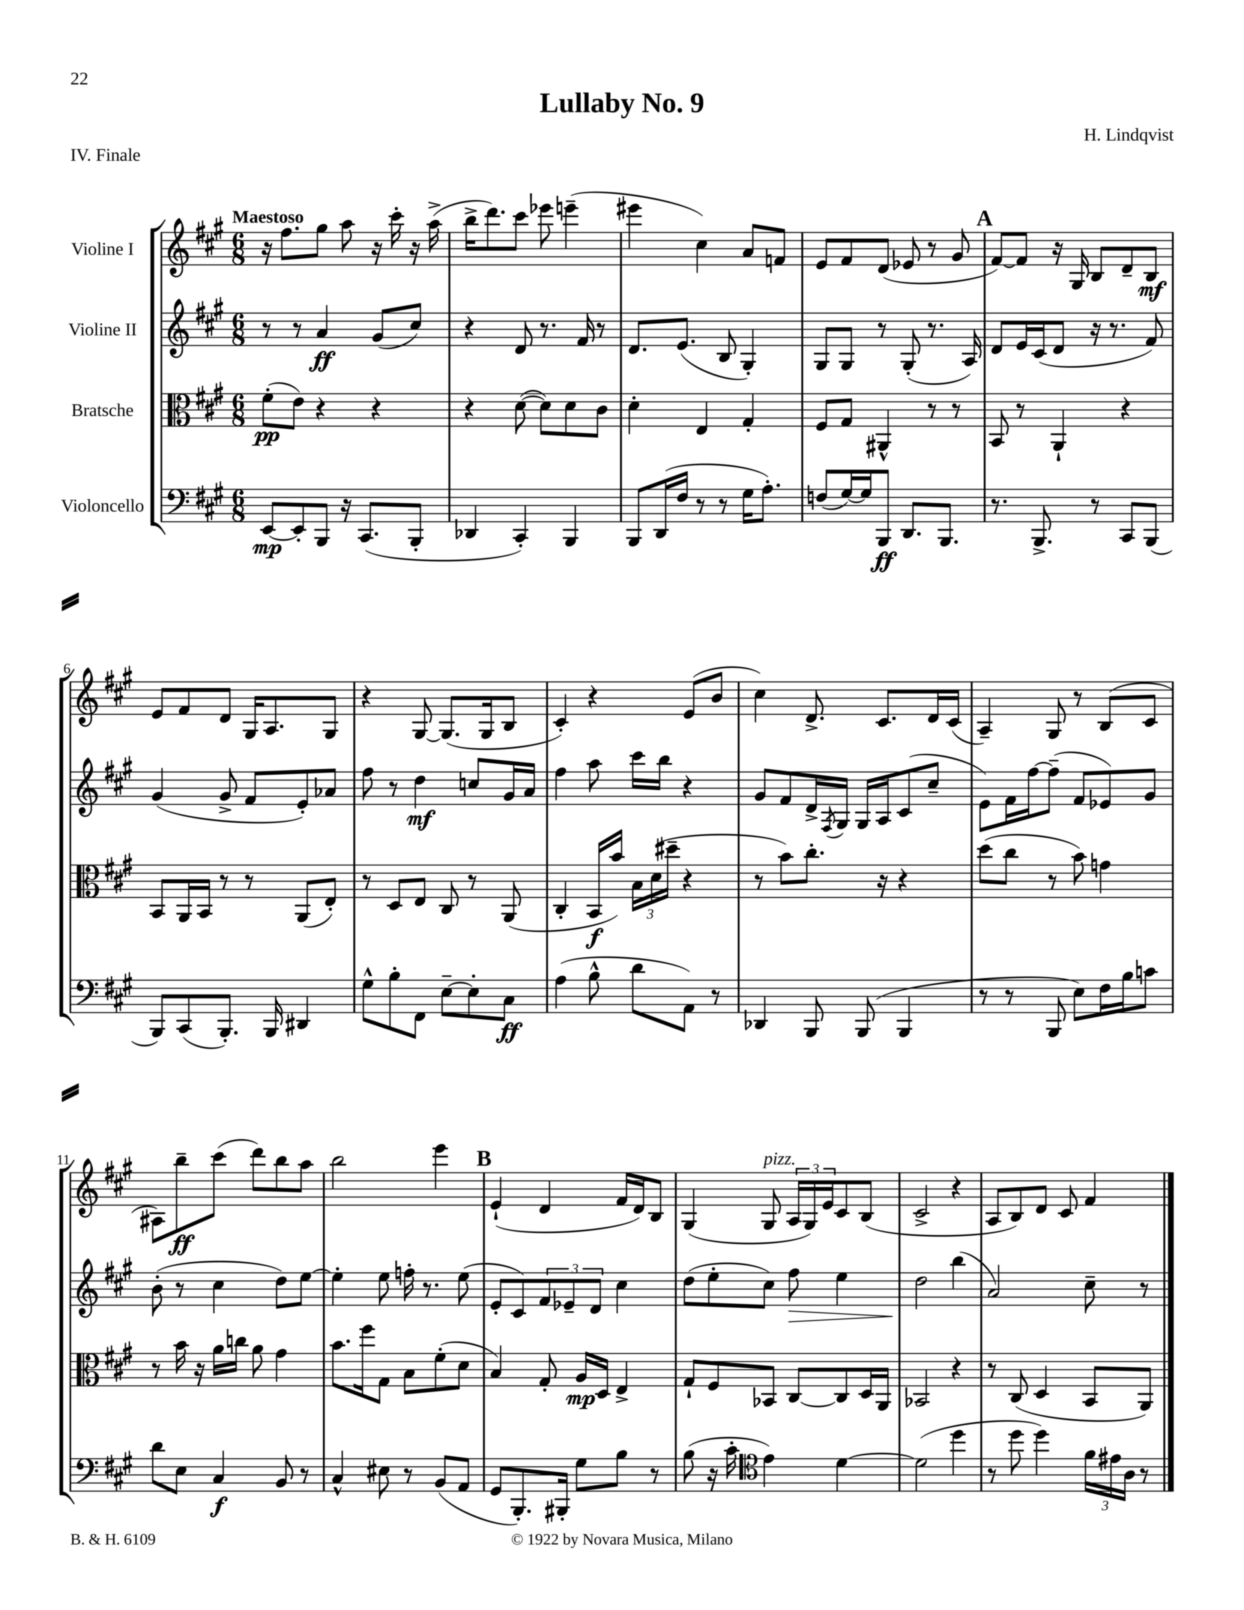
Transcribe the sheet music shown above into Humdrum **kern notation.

**kern	**kern	**kern	**kern
*staff4	*staff3	*staff2	*staff1
*clefF4	*clefC3	*clefG2	*clefG2
*k[f#c#g#]	*k[f#c#g#]	*k[f#c#g#]	*k[f#c#g#]
*M6/8	*M6/8	*M6/8	*M6/8
[8EE	(8f#'	8r	16r
.	.	.	8.ff#
8EE']	8e)	8r	.
8BBB	4r	4a	8gg#
16r	.	.	8aa
(8.CC#	.	.	.
.	4r	(8g#	16r
.	.	.	16ccc#'
8BBB'	.	8cc#)	16r
.	.	.	(16aa^
=	=	=	=
4DD-	4r	4r	16bb^
.	.	.	8.ddd)
4CC#')	([8d	8d	8ccc#
.	8d])	8.r	8eee-
4BBB	8d	.	(4eee~
.	.	16f#	.
.	8c#	8r	.
=	=	=	=
8BBB	4d'	8.d	4eee#
(16DD	.	.	.
16F#	.	(8.e	.
8r	4E	.	4cc#)
8r	.	8B	.
16G#	4G#'	4G#')	8a
8.A')	.	.	.
.	.	.	8f
=	=	=	=
(8F	8F#	8G#	8e
[16G#)	8G#	8G#	8f#
16G#]	.	.	.
8BBB	4AA#^^	8r	(8d
8.DD	.	(8G#'	8e-
.	8r	8.r	8r
8.BBB	.	.	.
.	8r	.	8g#
.	.	16A)	.
=	=	=	=
8.r	8BB	8d	[8f#)
.	8r	16e	8f#]
8.BBB^	.	(16c#	.
.	4AA`	8d	16r
.	.	.	16G#
8r	.	16r	8B
.	.	8.r	.
8CC#	4r	.	8d~
(8BBB	.	8f#)	8B
=	=	=	=
8BBB)	8BB	(4g#	8e
(8CC#	16AA	.	8f#
.	16BB	.	.
8.BBB')	8r	8g#^	8d
.	8r	8f#	16G#
16BBB	.	.	8.A
4DD#	(8AA	8e')	.
.	8E')	8a-	8G#
=	=	=	=
8G#^^	8r	8ff#	4r
8B'	8D	8r	.
8FF#	8E	4dd	[8G#
[8E~	8C#	.	(8.G#]
8E']	8r	8cc	.
.	.	.	16G#
8C#	(8AA	16g#	8B
.	.	16a	.
=	=	=	=
(4A	4C#'	4ff#	4c#')
8B^^	16BB	8aa	4r
.	16b)	.	.
8d	24B	16ccc#	.
.	(24d	.	.
.	.	16bb	.
.	24dd#~	.	.
8AA)	4r	4r	(8e
8r	.	.	8b
=	=	=	=
4DD-	8r	8g#	4cc#)
.	8b)	8f#	.
8BBB	8.cc#'	16d^	8.d^
.	.	8qF#	.
.	.	16G#	.
(8BBB	.	16G#	.
.	16r	16A	8.c#
4BBB	4r	(8c#	.
.	.	8cc#~	16d
.	.	.	(16c#
=	=	=	=
8r	(8dd	8e)	4A~)
8r	8cc#	16f#	.
.	.	[16ff#	.
8BBB	8r	(8ff#~]	8G#
8E)	8b)	8f#	8r
16F#	4g	8e-)	(8B
16B	.	.	.
8c	.	8g#	8c#
=	=	=	=
8d	8r	(8b'	8A#)
8E	16b	8r	8bb~
.	16r	.	.
4C#	16a	4cc#	(8ccc#
.	16cc	.	.
.	8a	.	8ddd)
8BB	4g#	8dd)	8bb
8r	.	[8ee	8aa
=	=	=	=
4C#^^	8.b	4ee']	2bb
.	16ff#	.	.
8E#	8G#	8ee	.
8r	8B	16ff'	.
.	.	8.r	.
(8BB	(8f#'	.	4eee
8AA	8d	(8ee	.
=	=	=	=
8GG#	4B)	8e'	(4e`
8.BBB')	.	8c#)	.
.	8G#'	12f#	4d
16BBB#'	.	.	.
.	.	12e-~	.
8G#	16A	.	.
.	.	12d	.
.	16D	.	.
8B	4E^	4cc#	16f#
.	.	.	16d)
8r	.	.	8B
=	=	=	=
(8B	8G#`	(8dd	(4G#
16r	8F#	8ee'	.
16c#'	.	.	.
*clefC4	*	*	*
4e)	8BB-	8cc#)	8G#
.	[8C#	8ff#	24A
.	.	.	24G#)
.	.	.	24e
[4d	8C#]	4ee	8c#
.	16D	.	(8B
.	16AA	.	.
=	=	=	=
(2d]	2BB-	2dd	2c#^
4dd	4r	(4bb	4r
=	=	=	=
8r	8r	2a)	8A
8dd	(8C#	.	8B)
4dd)	4D	.	8d
.	.	.	8c#
24f#	8BB	8cc#~	4f#
24e#	.	.	.
24A	.	.	.
8r	8AA)	8r	.
==	==	==	==
*-	*-	*-	*-
